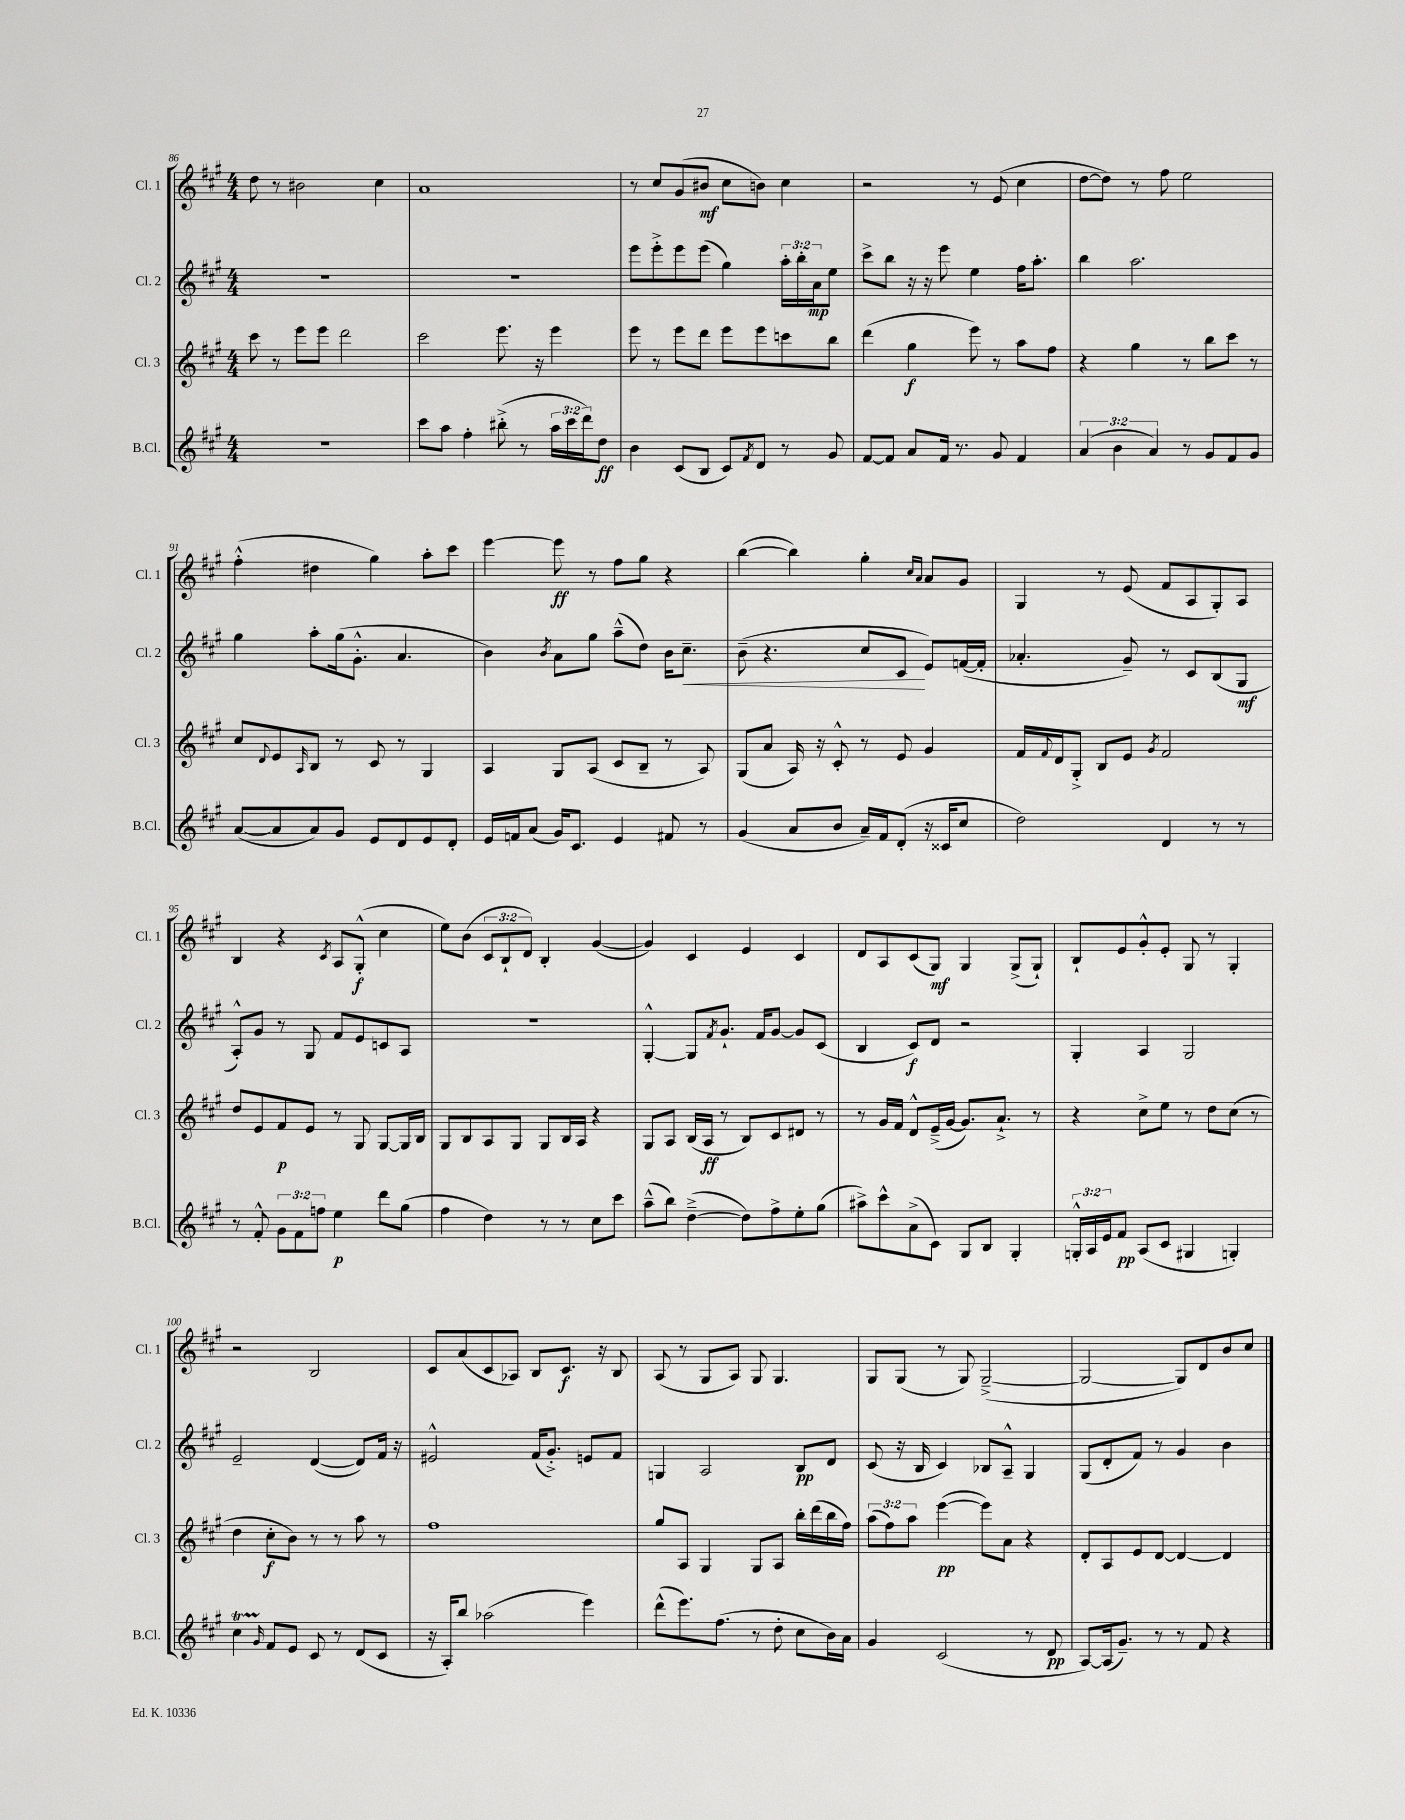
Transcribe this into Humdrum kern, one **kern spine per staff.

**kern	**dynam	**kern	**dynam	**kern	**dynam	**kern	**dynam
*part4	*part4	*part3	*part3	*part2	*part2	*part1	*part1
*staff4	*staff4	*staff3	*staff3	*staff2	*staff2	*staff1	*staff1
*I"B.Cl.	*	*I"Cl. 3	*	*I"Cl. 2	*	*I"Cl. 1	*
*I'B.Cl.	*	*I'Cl. 3	*	*I'Cl. 2	*	*I'Cl. 1	*
*clefG2	*	*clefG2	*	*clefG2	*	*clefG2	*
*k[f#c#g#]	*	*k[f#c#g#]	*	*k[f#c#g#]	*	*k[f#c#g#]	*
*M4/4	*	*M4/4	*	*M4/4	*	*M4/4	*
=86	=86	=86	=86	=86	=86	=86	=86
1r	.	8ccc#\	.	1r	.	8dd\	.
.	.	8r	.	.	.	8r	.
.	.	8eee\L	.	.	.	2b#X\	.
.	.	8eee\J	.	.	.	.	.
.	.	2ddd\	.	.	.	.	.
.	.	.	.	.	.	4cc#\	.
=87	=87	=87	=87	=87	=87	=87	=87
8ccc#\L	.	2ccc#\	.	1r	.	1a	.
8aa\J	.	.	.	.	.	.	.
4ff#'\	.	.	.	.	.	.	.
(8bb#X'^\	.	8.eee\	.	.	.	.	.
8r	.	.	.	.	.	.	.
.	.	16r	.	.	.	.	.
24aa\LL	.	4eee\	.	.	.	.	.
24ccc#\	.	.	.	.	.	.	.
24ddd\J)	.	.	.	.	.	.	.
8dd\J	ff	.	.	.	.	.	.
=88	=88	=88	=88	=88	=88	=88	=88
4b\	.	8eee\	.	8eee\L	.	8r	.
.	.	8r	.	8eee'^\	.	8cc#/L	.
(8c#/L	.	8eee\L	.	8eee\	.	(8g#/	.
8B/J	.	8ddd\J	.	(8eee\J	.	8b#X/J	mf
8c#/L)	.	8eee\L	.	4gg#\)	.	8cc#\L	.
8qf#/	.	.	.	.	.	.	.
8d/J	.	8eee\	.	.	.	8bn\J)	.
8r	.	8cccn\	.	24aa'\LL	.	4cc#\	.
.	.	.	.	24bb'\	.	.	.
.	.	.	.	24a\J	mp	.	.
8g#/	.	8bb\J	.	8ee\J	.	.	.
=89	=89	=89	=89	=89	=89	=89	=89
[8f#/L	.	(4ddd\	.	8ccc#^\L	.	2r	.
8f#/J]	.	.	.	8bb\J	.	.	.
8a/L	.	4gg#\	f	16r	.	.	.
.	.	.	.	16r	.	.	.
16f#/Jk	.	.	.	8eee\	.	.	.
8.r	.	.	.	.	.	.	.
.	.	8eee\)	.	4ee\	.	8r	.
8g#/	.	8r	.	.	.	(8e/	.
4f#/	.	8aa\L	.	16ff#\KL	.	4cc#\	.
.	.	.	.	8.aa'\J	.	.	.
.	.	8ff#\J	.	.	.	.	.
=90	=90	=90	=90	=90	=90	=90	=90
(6a/	.	4r	.	4bb\	.	[8dd\L	.
.	.	.	.	.	.	8dd\J])	.
6b\	.	.	.	.	.	.	.
.	.	4gg#\	.	2.aa\	.	8r	.
6a/)	.	.	.	.	.	.	.
.	.	.	.	.	.	8ff#\	.
8r	.	8r	.	.	.	2ee\	.
8g#/L	.	8bb\L	.	.	.	.	.
8f#/	.	8ccc#\J	.	.	.	.	.
8g#/J	.	8r	.	.	.	.	.
!!LO:LB:g=z
=91	=91	=91	=91	=91	=91	=91	=91
([8a/L	.	8cc#/L	.	4gg#\	.	(4ff#'^^\	.
.	.	8qqd/	.	.	.	.	.
8a/]	.	8e/	.	.	.	.	.
.	.	16qqA/	.	.	.	.	.
8a/)	.	8B/J	.	8aa'\L	.	4dd#X\	.
8g#/J	.	8r	.	(16gg#\k	.	.	.
.	.	.	.	8.g#'^^\J	.	.	.
8e/L	.	8c#/	.	.	.	4gg#\)	.
8d/	.	8r	.	4.a/	.	.	.
8e/	.	4G#/	.	.	.	8aa'\L	.
8d'/J	.	.	.	.	.	8ccc#\J	.
=92	=92	=92	=92	=92	=92	=92	=92
16e/LL	.	4A/	.	4b\)	.	[4eee\	.
16fn/J	.	.	.	.	.	.	.
(8a/J	.	.	.	.	.	.	.
.	.	.	.	8qb/	.	.	.
16g#/KL)	.	8G#/L	.	8a\L	.	8eee\]	ff
8.c#/J	.	.	.	.	.	.	.
.	.	(8A/J	.	8gg#\J	.	8r	.
4e/	.	8c#/L	.	(8aa~^^\L	.	8ff#\L	.
.	.	8B~/J	.	8dd\J)	.	8gg#\J	.
8f#X/	.	8r	.	16b\KL	.	4r	.
!	!	!	!	!	!LO:HP:b	!	!
.	.	.	.	8.cc#~\J	<	.	.
8r	.	8A/)	.	.	.	.	.
=93	=93	=93	=93	=93	=93	=93	=93
(4g#/	.	(8G#/L	.	(8b~\	.	([4bb\	.
.	.	8a/J	.	4.r	.	.	.
8a/L	.	16A/)	.	.	.	4bb\])	.
.	.	16r	.	.	.	.	.
8b/J	.	8c#'^^/	.	.	.	.	.
16a~/LL)	.	8r	.	8cc#/L	.	4gg#'\	.
16f#/J	.	.	.	.	.	.	.
(8d'/J	.	8e/	.	8c#/J	.	.	.
.	.	.	.	.	.	16qqcc#/LL	.
.	.	.	.	.	.	16qqa/JJ	.
16r	.	4g#/	.	8e/L)	[	8a/L	.
16c##X/KL	.	.	.	.	.	.	.
8cc#/J	.	.	.	([16fn/L	.	8g#/J	.
.	.	.	.	16f'/JJ]	.	.	.
=94	=94	=94	=94	=94	=94	=94	=94
2dd\)	.	16f#/LL	.	4.a-X'/	.	4G#/	.
.	.	8qqf#/	.	.	.	.	.
.	.	16d/J	.	.	.	.	.
.	.	8G#'^/J	.	.	.	.	.
.	.	8B/L	.	.	.	8r	.
.	.	8e/J	.	8g#~/)	.	(8e/	.
.	.	8qg#/	.	.	.	.	.
4d/	.	2f#/	.	8r	.	8f#/L	.
.	.	.	.	8c#/L	.	8A/	.
8r	.	.	.	(8B/	.	8G#'/)	.
8r	.	.	.	8G#/J	mf	8A/J	.
!!LO:LB:g=z
=95	=95	=95	=95	=95	=95	=95	=95
8r	.	8dd/L	.	8A'^^/L)	.	4B/	.
8f#'^^/	.	8e/	.	8g#/J	.	.	.
12g#\L	.	8f#/	p	8r	.	4r	.
12f#\	.	.	.	.	.	.	.
.	.	8e/J	.	8G#/	.	.	.
12ffn\J	.	.	.	.	.	.	.
.	.	.	.	.	.	8qc#/	.
4ee\	p	8r	.	8f#/L	.	8A/L	.
.	.	8G#/	.	8e/	.	(8G#'^^/J	f
8ddd\L	.	[8G#/L	.	8cn/	.	4cc#\	.
(8gg#\J	.	16G#/L]	.	8A/J	.	.	.
.	.	16B/JJ	.	.	.	.	.
=96	=96	=96	=96	=96	=96	=96	=96
4ff#\	.	8G#/L	.	1r	.	8ee\L)	.
.	.	8B/	.	.	.	(8b\J	.
4dd\)	.	8A/	.	.	.	12c#/L	.
.	.	.	.	.	.	12B`/	.
.	.	8G#/J	.	.	.	.	.
.	.	.	.	.	.	12d/J)	.
8r	.	8G#/L	.	.	.	4B'/	.
8r	.	16B/L	.	.	.	.	.
.	.	16A/JJ	.	.	.	.	.
8cc#\L	.	4r	.	.	.	([4g#/	.
8ccc#\J	.	.	.	.	.	.	.
=97	=97	=97	=97	=97	=97	=97	=97
(8aa~^^\L	.	8G#/L	.	[4G#'^^/	.	4g#/])	.
8bb\J)	.	8A/J	.	.	.	.	.
([4dd~^\	.	(16B/LL	.	8G#/L]	.	4c#/	.
.	.	16A/JJ	ff	.	.	.	.
.	.	.	.	8qf#/	.	.	.
.	.	8r	.	8.g#`/J	.	.	.
8dd\L])	.	8B/L)	.	.	.	4e/	.
.	.	.	.	16f#/KL	.	.	.
8ff#^\	.	8c#/	.	[8g#/J	.	.	.
8ee'\	.	8d#X/J	.	8g#/L]	.	4c#/	.
(8gg#\J	.	8r	.	(8c#/J	.	.	.
=98	=98	=98	=98	=98	=98	=98	=98
8aa#X^\L)	.	8r	.	4B/	.	8d/L	.
8ccc#^^\	.	16g#/LL	.	.	.	8A/	.
.	.	16f#/JJ	.	.	.	.	.
(8a^\	.	8d^^/L	.	8c#/L)	f	(8c#/	.
8c#\J)	.	(16e~^/L	.	8d/J	.	8G#/J)	mf
.	.	[16g#/JJ	.	.	.	.	.
8G#/L	.	8.g#/L])	.	2r	.	4G#/	.
8B/J	.	.	.	.	.	.	.
.	.	8.a`^/J	.	.	.	.	.
4G#'/	.	.	.	.	.	(8G#^/L	.
.	.	8r	.	.	.	8G#`/J)	.
=99	=99	=99	=99	=99	=99	=99	=99
24Gn'^^/LL	.	4r	.	4G#'/	.	8B`/L	.
24A/	.	.	.	.	.	.	.
24e/J	.	.	.	.	.	.	.
8f#/J	pp	.	.	.	.	8e/	.
(8A/L	.	8cc#^\L	.	4A/	.	8g#'^^/	.
8c#/J	.	8ee\J	.	.	.	8e'/J	.
4G#X/	.	8r	.	2G#/	.	8G#/	.
.	.	8dd\L	.	.	.	8r	.
4Gn'/)	.	(8cc#\J	.	.	.	4G#'/	.
.	.	8r	.	.	.	.	.
!!LO:LB:g=z
=100	=100	=100	=100	=100	=100	=100	=100
4cc#t\	.	4dd\	.	2e~/	.	2r	.
16qqg#/	.	.	.	.	.	.	.
8f#/L	.	8cc#'\L	f	.	.	.	.
8e/J	.	8b\J)	.	.	.	.	.
8c#/	.	8r	.	([4d/	.	2B/	.
8r	.	8r	.	.	.	.	.
(8d/L	.	8aa\	.	8d/L])	.	.	.
8c#/J	.	8r	.	16f#/Jk	.	.	.
.	.	.	.	16r	.	.	.
=101	=101	=101	=101	=101	=101	=101	=101
16r	.	1ff#	.	2e#X^^/	.	8c#/L	.
16A'/KL)	.	.	.	.	.	.	.
8bb/J	.	.	.	.	.	(8a/	.
(2aa-X\	.	.	.	.	.	8c#/	.
.	.	.	.	.	.	8A-X/J)	.
.	.	.	.	(16f#/KL	.	8B/L	.
.	.	.	.	8.g#'^/J)	.	.	.
.	.	.	.	.	.	8.c#/J	f
4eee\)	.	.	.	8en/L	.	.	.
.	.	.	.	.	.	16r	.
.	.	.	.	8f#/J	.	8B/	.
=102	=102	=102	=102	=102	=102	=102	=102
(8ddd^^\L	.	8gg#/L	.	4Gn/	.	(8A/	.
8.eee\)	.	8A/J	.	.	.	8r	.
.	.	4G#/	.	2A/	.	8G#/L	.
(8.ff#\J	.	.	.	.	.	.	.
.	.	.	.	.	.	8A/J)	.
8r	.	8G#/L	.	.	.	8G#/	.
8dd'\	.	8A/J	.	.	.	4.G#/	.
8cc#\L	.	16bb'\LL	.	8B/L	pp	.	.
.	.	(16ddd\	.	.	.	.	.
16b\L)	.	16bb\	.	8d/J	.	.	.
16a\JJ	.	16ff#\JJ)	.	.	.	.	.
=103	=103	=103	=103	=103	=103	=103	=103
4g#/	.	(12aa\L	.	(8c#/	.	8G#/L	.
.	.	12ff#\)	.	.	.	.	.
.	.	.	.	16r	.	(8G#/J	.
.	.	12aa\J	.	.	.	.	.
.	.	.	.	16B/	.	.	.
(2c#/	.	([4eee\	pp	4c#/)	.	8r	.
.	.	.	.	.	.	8G#/)	.
.	.	8eee\L])	.	8B-X/L	.	([2G#~^/	.
.	.	8a\J	.	8A~^^/J	.	.	.
8r	.	4r	.	4G#/	.	.	.
8d/	pp	.	.	.	.	.	.
=104	=104	=104	=104	=104	=104	=104	=104
[8A/L)	.	8d'/L	.	(8G#/L	.	2G#/_	.
(16A/k]	.	8A/	.	8d'/	.	.	.
8.g#~/J)	.	.	.	.	.	.	.
.	.	8e/	.	8f#/J)	.	.	.
8r	.	[8d/J	.	8r	.	.	.
8r	.	4d/_	.	4g#/	.	8G#/L])	.
8f#/	.	.	.	.	.	8d/	.
4r	.	4d/]	.	4b\	.	8b/	.
.	.	.	.	.	.	8cc#/J	.
==	==	==	==	==	==	==	==
*-	*-	*-	*-	*-	*-	*-	*-
